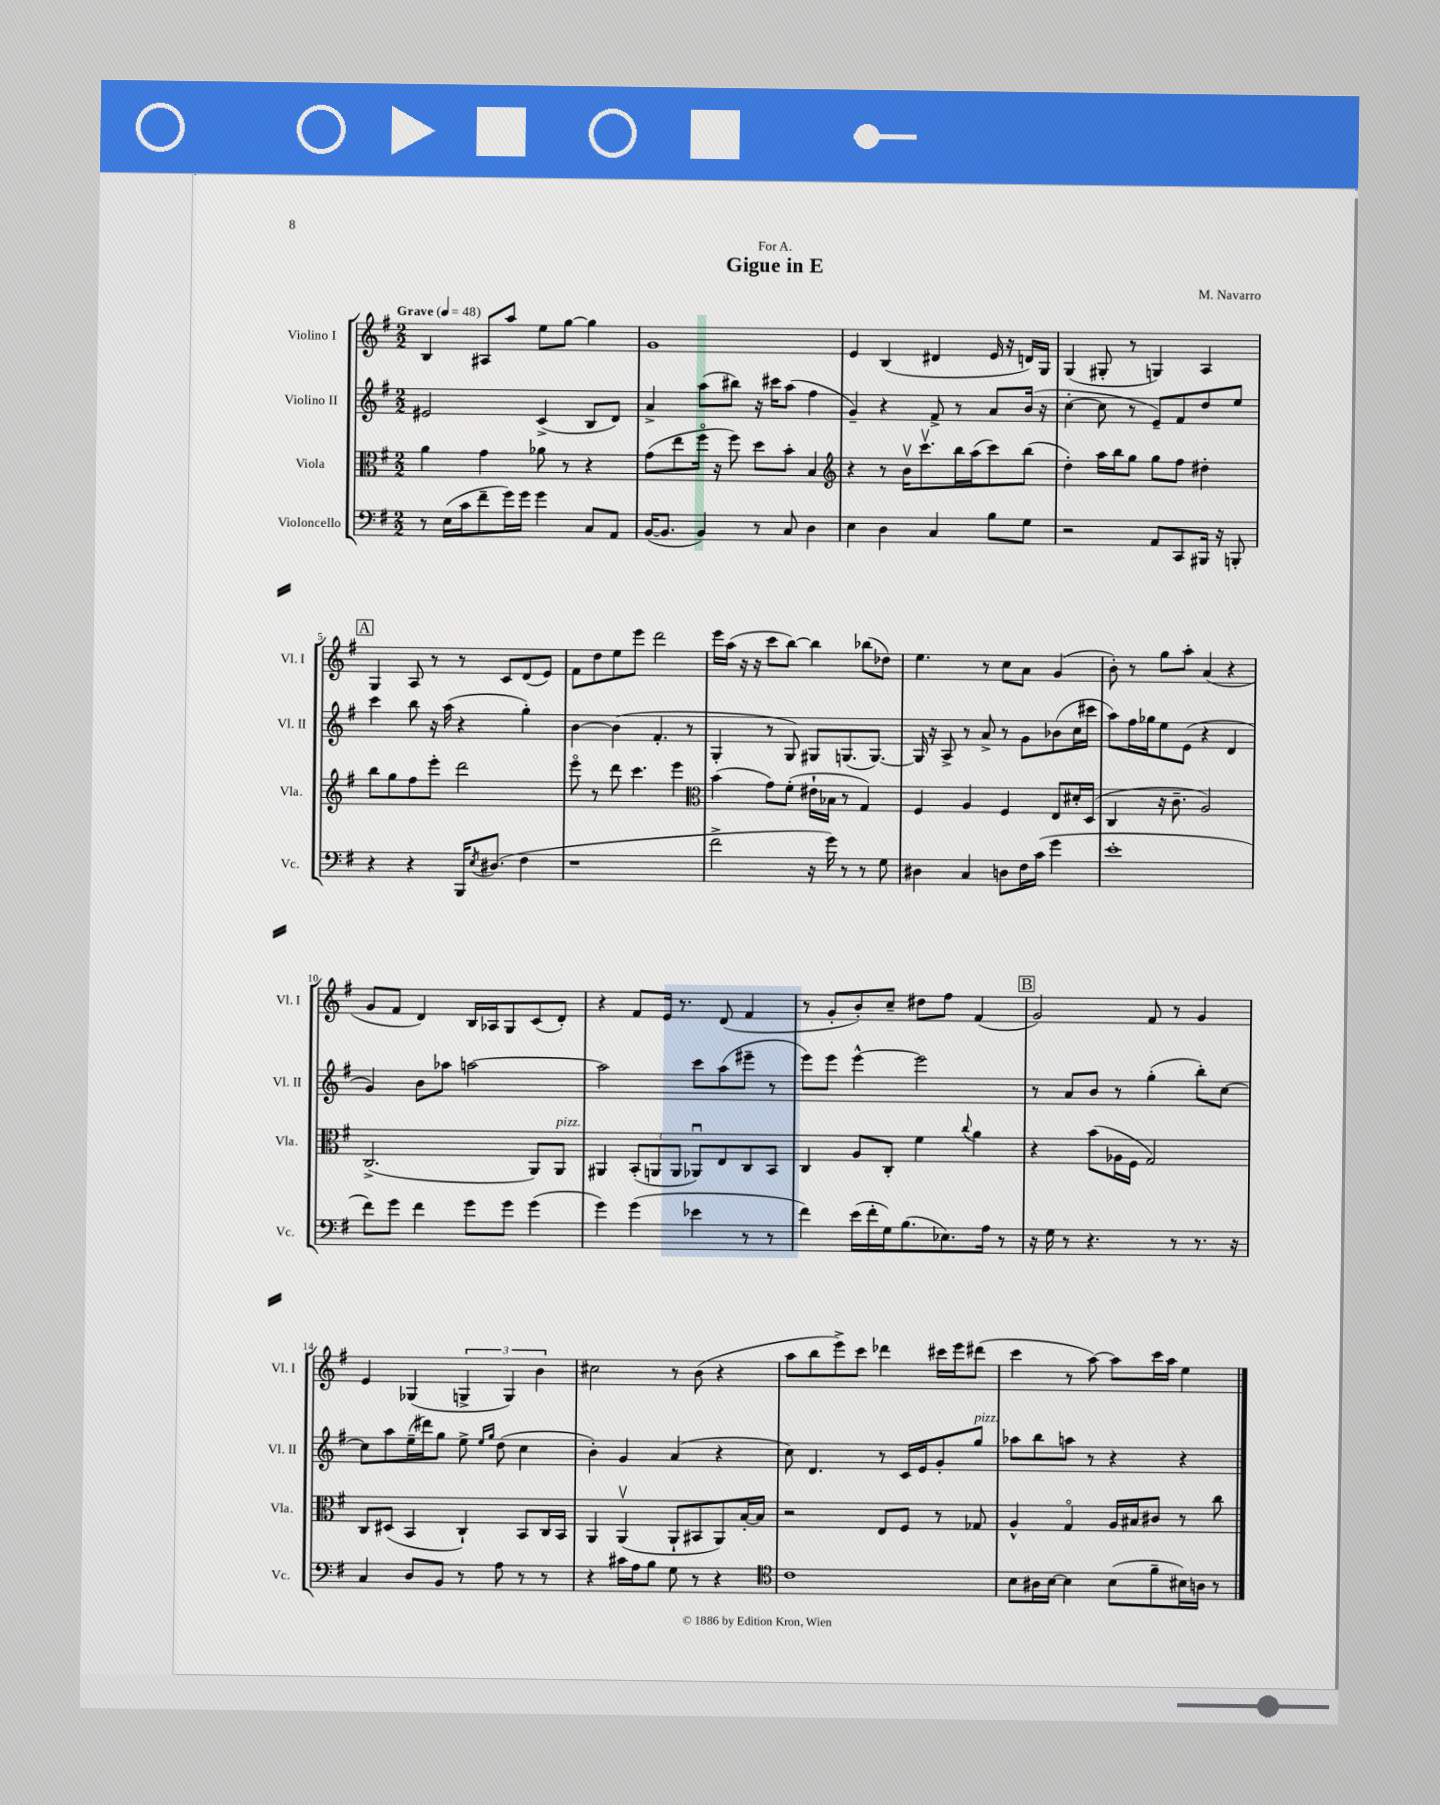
\header { title = "Gigue in E" composer = "M. Navarro" dedication = "For A." }
<<
\new StaffGroup <<
\new Staff = "s0" \with { instrumentName = "Violino I" shortInstrumentName = "Vl. I" } {
    \clef treble \key g \major \numericTimeSignature \time 2/2 \tempo "Grave" 4 = 48
    b4 ais8 a''8 e''8 g''8~ g''4 |
    g'1 |
    e'4 b4( dis'4 e'16 r16 d'16) g16 |
    g4( gis8-. r8 g4) a4 |
    \mark \markup { \box "A" } g4 a8 r8 r8 c'8 d'8( e'8) |
    fis'8 d''8 e''8 e'''8 d'''2 |
    e'''16 a''16( r16 r16 c'''8 b''8~) b''4 bes''8( des''8) |
    e''4. r8 c''8 a'8 g'4( |
    b'8-.) r8 g''8 a''8-. a'4( r4 |
    g'8 fis'8 d'4) b16 aes16 g8 c'8( d'8-.) |
    r4 fis'8 e'16 r8. d'8( fis'4 |
    r8 g'8-. b'8-.) c''8-- dis''8 fis''8 fis'4( |
    \mark \markup { \box "B" } g'2) fis'8 r8 g'4 |
    e'4 ges4( \tuplet 3/2 { g4-> g4) b'4 } |
    cis''2 r8 b'8( r4 |
    a''8 b''8 e'''8->) c'''8 des'''4 cis'''16 e'''16 dis'''8( |
    c'''4 r8 a''8~) a''8 c'''16 a''16 e''4 \bar "|." |
}
\new Staff = "s1" \with { instrumentName = "Violino II" shortInstrumentName = "Vl. II" } {
    \clef treble \key g \major \numericTimeSignature \time 2/2
    eis'2 c'4->( b8 d'8) |
    a'4-> a''8( bis''8) r16 cis'''16 a''8( fis''4 |
    g'4--) r4 fis'8-> r8 a'8 b'16( r16 |
    c''4~-. c''8 r8 e'8--) fis'8 d''8 e''8 |
    \mark \markup { \box "A" } c'''4 b''8 r16 a''16( r4 g''4-.) |
    b'4~ b'4( fis'4.-. r8 |
    g4-. r8 g8) gis8 g8.( g8.~) |
    g16 r16 a8-> r8 a'8-> r8 g'8 bes'8( c''16 cis'''16 |
    a''8) fis''16 ges''16 e''8 e'8( r4 d'4 |
    g'4) b'8 aes''8 a''2~ |
    a''2 c'''8 a''8( eis'''8-- r8 |
    e'''8) e'''8 e'''4~-^ e'''2 |
    \mark \markup { \box "B" } r8 a'8 b'8 r8 g''4-.( b''8-.) c''8~ |
    c''8 a''8 e''16--( dis'''16) g''8 e''8-> \grace { e''16 g''16 } d''8( c''4 |
    b'4-.) g'4 a'4( r4 |
    c''8) d'4. r8 c'16 e'16 g'8-. g''8^\markup { \italic "pizz." } |
    aes''8 b''8 a''8 r8 r4 r4 \bar "|." |
}
\new Staff = "s2" \with { instrumentName = "Viola" shortInstrumentName = "Vla." } {
    \clef alto \key g \major \numericTimeSignature \time 2/2
    a'4 g'4 aes'8 r8 r4 |
    g'8( e''8 fis''16\flageolet r16 fis''8) d''8 b'8-. b4 |
    \clef treble r4 r8 b'16\upbow c'''8.\upbow b''16 a''16( c'''8) b''8( |
    d''4-.) a''16 b''16 g''8 g''8 fis''8 dis''4-. |
    \mark \markup { \box "A" } b''8 g''8 fis''8 e'''8-. d'''2 |
    e'''8\flageolet r8 d'''8 c'''4. e'''4 |
    \clef alto b'4( g'8) fis'8-.( eis'16-! bes16 r8 g4) |
    fis4 a4 fis4 e8 dis'16-. d16( |
    c4 r16 c'8.-- a2) |
    c2.->( a,8) a,8^\markup { \italic "pizz." } |
    ais,4 \tuplet 3/2 { b,8-.( a,8 a,8 } aes,8\downbow) e8 c8 b,8 |
    c4 a8 c8-. fis'4 \appoggiatura { c''8 } a'4 |
    \mark \markup { \box "B" } r4 b'8( aes16 fis16 g2) |
    c8 dis8( b,4 c4-!) b,8 c16 b,16 |
    a,4 a,4\upbow( a,8-! bis,8 a,8) b16~-. b16 |
    r2 e8 fis8 r8 ges8 |
    a4-^ g4\flageolet a16 bis16 cis'8 r8 c''8 \bar "|." |
}
\new Staff = "s3" \with { instrumentName = "Violoncello" shortInstrumentName = "Vc." } {
    \clef bass \key g \major \numericTimeSignature \time 2/2
    r8 e16( c'16 fis'8-- g'16) g'16 g'4 c8 a,8 |
    b,16~( b,8. b,4) r8 c8 d4 |
    e4 d4 c4 b8 g8 |
    r2 a,8 c,8 bis,,16 r16 b,,8-. |
    \mark \markup { \box "A" } r4 r4 b,,16 \acciaccatura { e8 } dis8.( fis4 |
    r1 |
    fis'2-> r16 g'16) r8 r8 g8 |
    dis4 c4 d8 fis16 c'16( g'4 |
    e'1-. |
    fis'8) g'8 fis'4 g'8 g'8 g'4( |
    g'4) g'4( ees'4 r8 r8 |
    fis'4) e'16( fis'16-. g16) b8.( ees8.) a16 r8 |
    \mark \markup { \box "B" } r16 g16 r8 r4. r8 r8. r16 |
    c4 d8 b,8 r8 a8 r8 r8 |
    r4 cis'16 a16 b8 g8 r8 r4 |
    \clef tenor c'1 |
    b8 ais16 b16~ b4 b8( fis'8-- bis16) a16 r8 \bar "|." |
}
>>
>>
